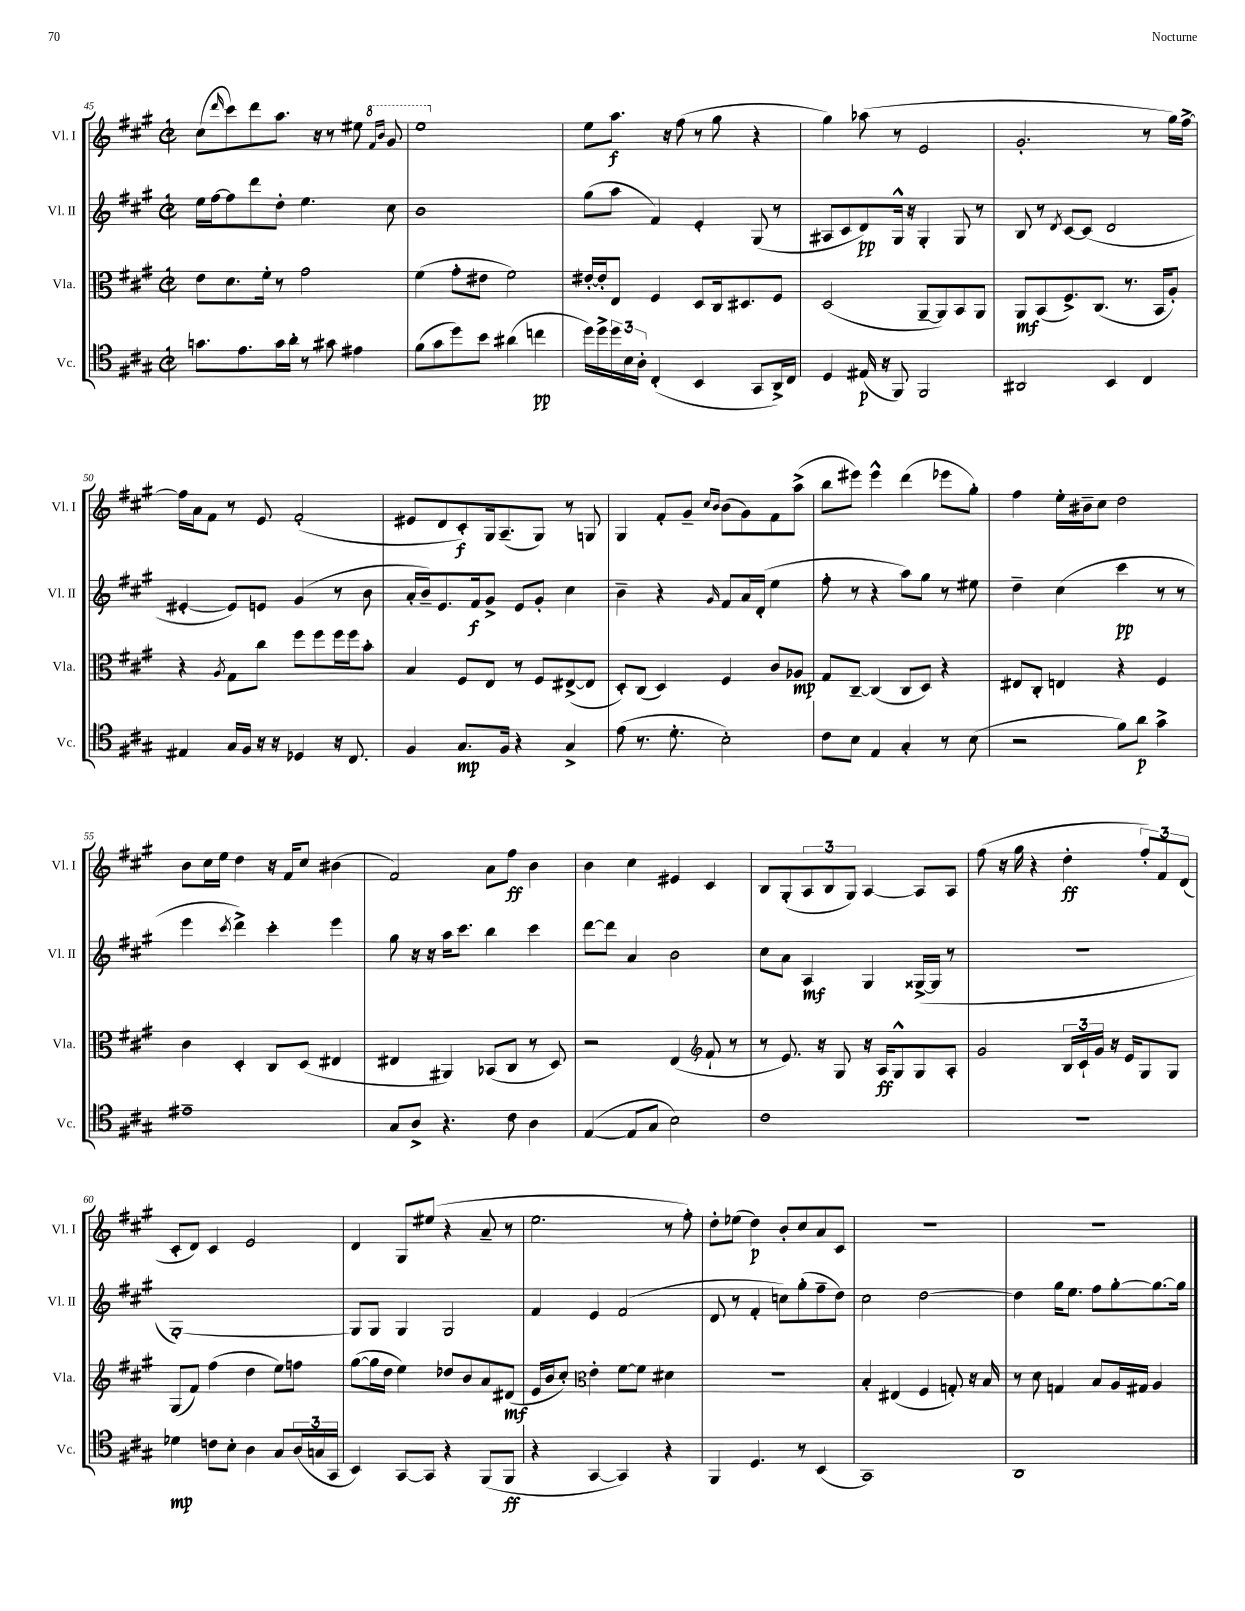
<<
\new StaffGroup <<
\new Staff = "s0" \with { instrumentName = "Vl. I" shortInstrumentName = "Vl. I" } {
    \clef treble \key a \major \defaultTimeSignature \time 2/2
    cis''8( \grace { d'''16 } cis'''8) d'''8 a''8. r16 r8 eis''8 \ottava #1 \grace { fis''16 b''16 } gis''8 |
    e'''1 \ottava #0 |
    e''8 a''8.\f r16 fis''8( r8 gis''8 r4 |
    gis''4) aes''8( r8 e'2 |
    gis'2.-. r8 gis''16) fis''16~-> |
    fis''16 a'16 fis'8 r8 e'8 fis'2-.( |
    eis'8 d'8 cis'8-.\f) gis16 a8.--( gis8) r8 g8 |
    gis4 fis'8-. gis'8-- \grace { cis''16 b'16 } b'8( gis'8) fis'8 a''8->( |
    b''8 eis'''8) eis'''4-^ d'''4( ees'''8 gis''8-.) |
    fis''4 e''16-. bis'16-- cis''8 d''2 |
    b'8 cis''16 e''16 d''4 r16 fis'16 cis''8 bis'4( |
    fis'2) a'8 fis''8\ff b'4 |
    b'4 cis''4 eis'4 cis'4 |
    b8 gis8-.( \tuplet 3/2 { a8 b8 gis8) } a4~ a8 a8 |
    fis''8( r16 gis''16 r4 d''4-.\ff \tuplet 3/2 { fis''8-.) fis'8 d'8( } |
    cis'8-. d'8) cis'4 e'2 |
    d'4 gis8 eis''8( r4 a'8-- r8 |
    e''2. r8 fis''8-.) |
    d''8-. ees''8( d''4\p) b'8-. cis''8 a'8 cis'8 |
    R1 |
    R1 \bar "|." |
}
\new Staff = "s1" \with { instrumentName = "Vl. II" shortInstrumentName = "Vl. II" } {
    \clef treble \key a \major \defaultTimeSignature \time 2/2
    e''16 fis''16~ fis''8 d'''8 d''8-. e''4. cis''8 |
    b'1 |
    gis''8( a''8 fis'4) e'4-. gis8( r8 |
    ais8 cis'8 d'8\pp) gis16-^ r16 gis4-. gis8 r8 |
    b8 r8 \acciaccatura { d'8 } cis'8~ cis'8( d'2 |
    eis'4~-. eis'8) e'8 gis'4( r8 b'8 |
    a'16-. b'16--) e'8. fis'16\f gis'8-> e'8 gis'8-. cis''4 |
    b'4-- r4 \grace { gis'16 } fis'8 a'16 d'16-.( e''4 |
    fis''8-. r8 r4 a''8) gis''8 r8 eis''8 |
    d''4-- cis''4( cis'''4\pp r8 r8 |
    e'''4 \acciaccatura { cis'''8 } d'''4->) cis'''4-. e'''4 |
    gis''8 r16 r16 a''16 cis'''8. b''4 cis'''4 |
    d'''8~ d'''8 a'4 b'2 |
    cis''8 a'8 a4\mf gis4 gisis16~->( gisis16 r8 |
    R1 |
    gis1~-.) |
    gis8 gis8 gis4 gis2 |
    fis'4 e'4 fis'2( |
    d'8 r8 fis'4-. c''8) gis''8-.( fis''8-- d''8) |
    cis''2 d''2~ |
    d''4 gis''16 e''8. fis''8 gis''8~-. gis''8.~ gis''16 \bar "|." |
}
\new Staff = "s2" \with { instrumentName = "Vla." shortInstrumentName = "Vla." } {
    \clef alto \key a \major \defaultTimeSignature \time 2/2
    e'8 d'8. fis'16-. r8 gis'2 |
    fis'4( gis'8-. eis'8 fis'2) |
    eis'16~-. eis'16-. e8 fis4 d8 cis16 dis8. fis8 |
    d2( a,8~-- a,8) b,8 a,8 |
    a,8\mf b,8( fis8.->) cis8.( r8. b,16 a8-.) |
    r4 \acciaccatura { a8 } gis8 cis''8 fis''8 fis''8 fis''16 fis''16 b'8-. |
    b4 fis8 e8 r8 fis8 eis8~->( eis8 |
    d8-.) cis8( d4) fis4 cis'8 aes8\mp |
    gis8 cis8~-- cis4( cis8 d8) r4 |
    eis8 cis8-. e4 r4 fis4 |
    cis'4 d4-. cis8 d8( eis4 |
    eis4 ais,4) bes,8( cis8 r8 d8) |
    r2 e4( \clef treble fis'8-! r8 |
    r8 e'8.) r16 gis8 r16 a16\ff gis8-^ gis8 a8-. |
    gis'2 \tuplet 3/2 { b16 cis'16-! gis'16 } r16 e'16 gis8 gis8 |
    gis8( fis'8) fis''4( d''4 e''8) f''8 |
    gis''8~( gis''16 d''16 e''4) des''8 b'8 a'8 dis'8\mf( |
    e'16 b'16 cis''8-.) \clef alto e'4-. fis'8~ fis'8 dis'4 |
    R1 |
    b4-. eis4( fis4 g8-.) r16 b16 |
    r8 d'8 g4 b8 a16 gis16 a4 \bar "|." |
}
\new Staff = "s3" \with { instrumentName = "Vc." shortInstrumentName = "Vc." } {
    \clef tenor \key a \major \defaultTimeSignature \time 2/2
    g'8. e'8. g'16 a'16-. r8 gis'8 eis'4 |
    fis'8( gis'8 d''8) b'8 ais'4( c''4\pp |
    d''16) d''16-> \tuplet 3/2 { d''16 b16 a16-. } cis4-.( b,4 gis,8 a,16->) cis16 |
    d4 eis16\p( r16 fis,8) fis,2 |
    ais,2 b,4 cis4 |
    eis4 gis16 fis16 r16 r16 des4 r16 cis8. |
    fis4 gis8.\mp fis16 r4 gis4-> |
    e'8( r8. d'8.-. b2-.) |
    cis'8 b8 e4 gis4-. r8 b8( |
    r2 fis'8) a'8\p gis'4-> |
    eis'1-- |
    gis8 a8-> r4. cis'8 a4 |
    e4~( e8 gis8 b2) |
    cis'1 |
    R1 |
    des'4\mp c'8 b8-. a4 gis8 \tuplet 3/2 { a16( g16 gis,16 } |
    b,4) gis,8~ gis,8 r4 fis,8( fis,8\ff |
    r4 gis,4~ gis,4) r4 |
    fis,4 d4. r8 b,4( |
    gis,1) |
    a,1 \bar "|." |
}
>>
>>
\layout { \context { \Score currentBarNumber = #45 } }
